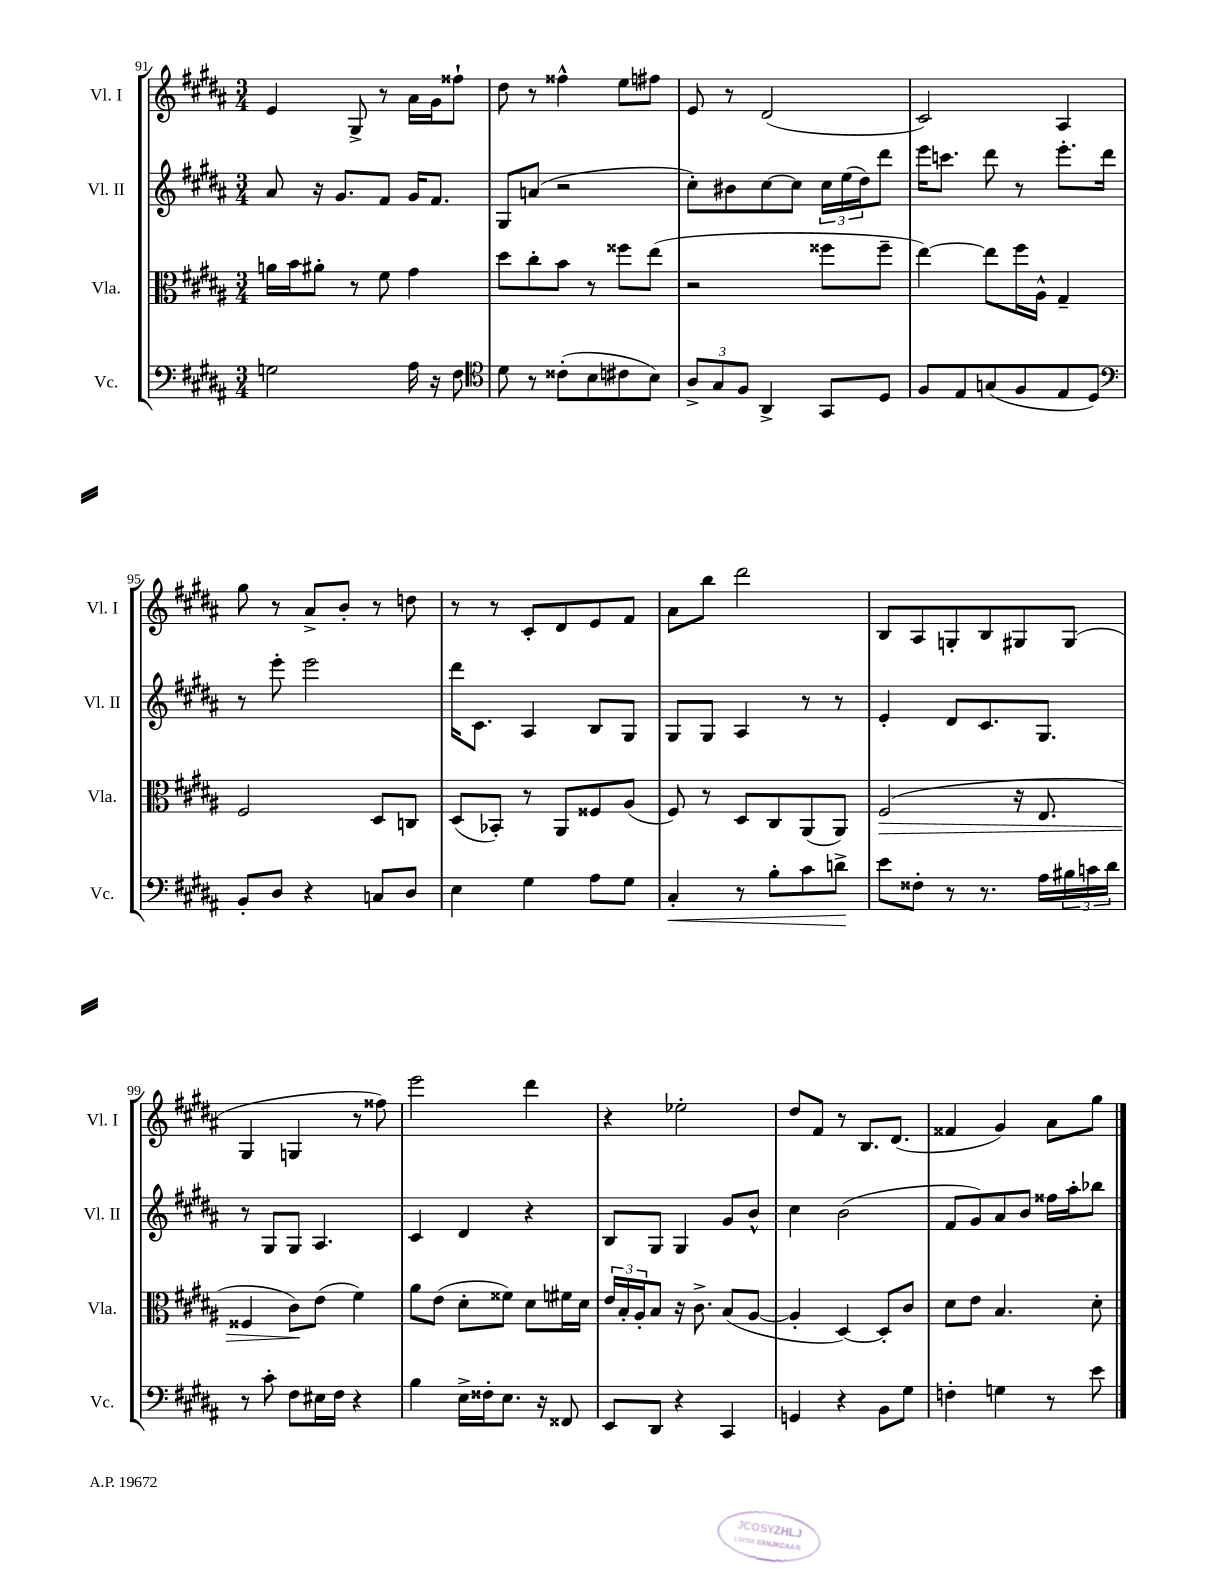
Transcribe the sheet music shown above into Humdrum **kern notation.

**kern	**kern	**kern	**kern
*staff4	*staff3	*staff2	*staff1
*clefF4	*clefC3	*clefG2	*clefG2
*k[f#c#g#d#a#]	*k[f#c#g#d#a#]	*k[f#c#g#d#a#]	*k[f#c#g#d#a#]
*M3/4	*M3/4	*M3/4	*M3/4
2G	16a	8a#	4e
.	16b	.	.
.	8a#'	16r	.
.	.	8.g#	.
.	8r	.	8G#^
.	8f#	8f#	8r
16A#	4g#	16g#	16a#
16r	.	8.f#	16g#
8F#	.	.	8ff##`
=	=	=	=
*clefC4	*	*	*
8d#	8dd#	8G#	8dd#
8r	8cc#'	(8a	8r
(8c##'	8b	2r	4ff##^^
8B	8r	.	.
8c#	8ff##	.	8ee
8B)	(8ee	.	8ff#
=	=	=	=
12A#^	2r	8cc#')	8e
12G#	.	.	.
.	.	8b#	8r
12F#	.	.	.
4AA#^	.	[8cc#	(2d#
.	.	8cc#]	.
8GG#	8ff##	24cc#	.
.	.	(24ee	.
.	.	24dd#)	.
8D#	8ff##~	8ddd#	.
=	=	=	=
8F#	[4ee)	16eee	2c#)
.	.	8.ccc	.
8E	.	.	.
(8G	8ee]	8ddd#	.
8F#	16ff#	8r	.
.	16A#^^	.	.
8E	4G#~	8.eee'	4A#
8D#)	.	.	.
.	.	16ddd#	.
=	=	=	=
*clefF4	*	*	*
8BB'	2F#	8r	8gg#
8D#	.	8eee'	8r
4r	.	2eee	8a#^
.	.	.	8b'
8C	8D#	.	8r
8D#	8C	.	8dd
=	=	=	=
4E	(8D#	16ddd#	8r
.	.	8.c#	.
.	8BB-')	.	8r
4G#	8r	4A#	8c#'
.	8AA#	.	8d#
8A#	8F##	8B	8e
8G#	(8A#	8G#	8f#
=	=	=	=
4C#'	8F#)	8G#	8a#
.	8r	8G#	8bb
8r	8D#	4A#	2ddd#
8B'	8C#	.	.
8c#	(8AA#	8r	.
8d^	8AA#)	8r	.
=	=	=	=
8e	(2F#	4e'	8B
8F##'	.	.	8A#
8r	.	8d#	8G'
8.r	.	8.c#	8B
.	16r	.	8G#
16A#	8.E	8.G#	.
24B#	.	.	(8G#
24c	.	.	.
24d#	.	.	.
=	=	=	=
8r	4F##	8r	4G#
8c#'	.	8G#	.
8F#	8c#)	8G#	4G
16E#	(8e	4.A#	.
16F#	.	.	.
4r	4f#)	.	8r
.	.	.	8ff##)
=	=	=	=
4B	8a#	4c#	2eee
.	(8e	.	.
16E^	8d#'	4d#	.
16F##'	.	.	.
8.E	8f##)	.	.
.	8d#	4r	4ddd#
16r	.	.	.
8FF##	16f#	.	.
.	16d#	.	.
=	=	=	=
8EE	24e	8B	4r
.	24B'	.	.
.	24A#'	.	.
8DD#	8B	8G#	.
4r	16r	4G#	2ee-'
.	8.c#^	.	.
4CC#	(8B	8g#	.
.	[8A#	8b^^	.
=	=	=	=
4GG	4A#']	4cc#	8dd#
.	.	.	8f#
4r	[4D#)	(2b	8r
.	.	.	8.B
8BB	8D#']	.	.
.	.	.	(8.d#
8G#	8c#	.	.
=	=	=	=
4F'	8d#	8f#	4f##
.	8e	8g#)	.
4G	4.B	8a#	4g#)
.	.	8b	.
8r	.	16ff##	8a#
.	.	16aa#'	.
8e	8d#'	8bb-	8gg#
==	==	==	==
*-	*-	*-	*-
